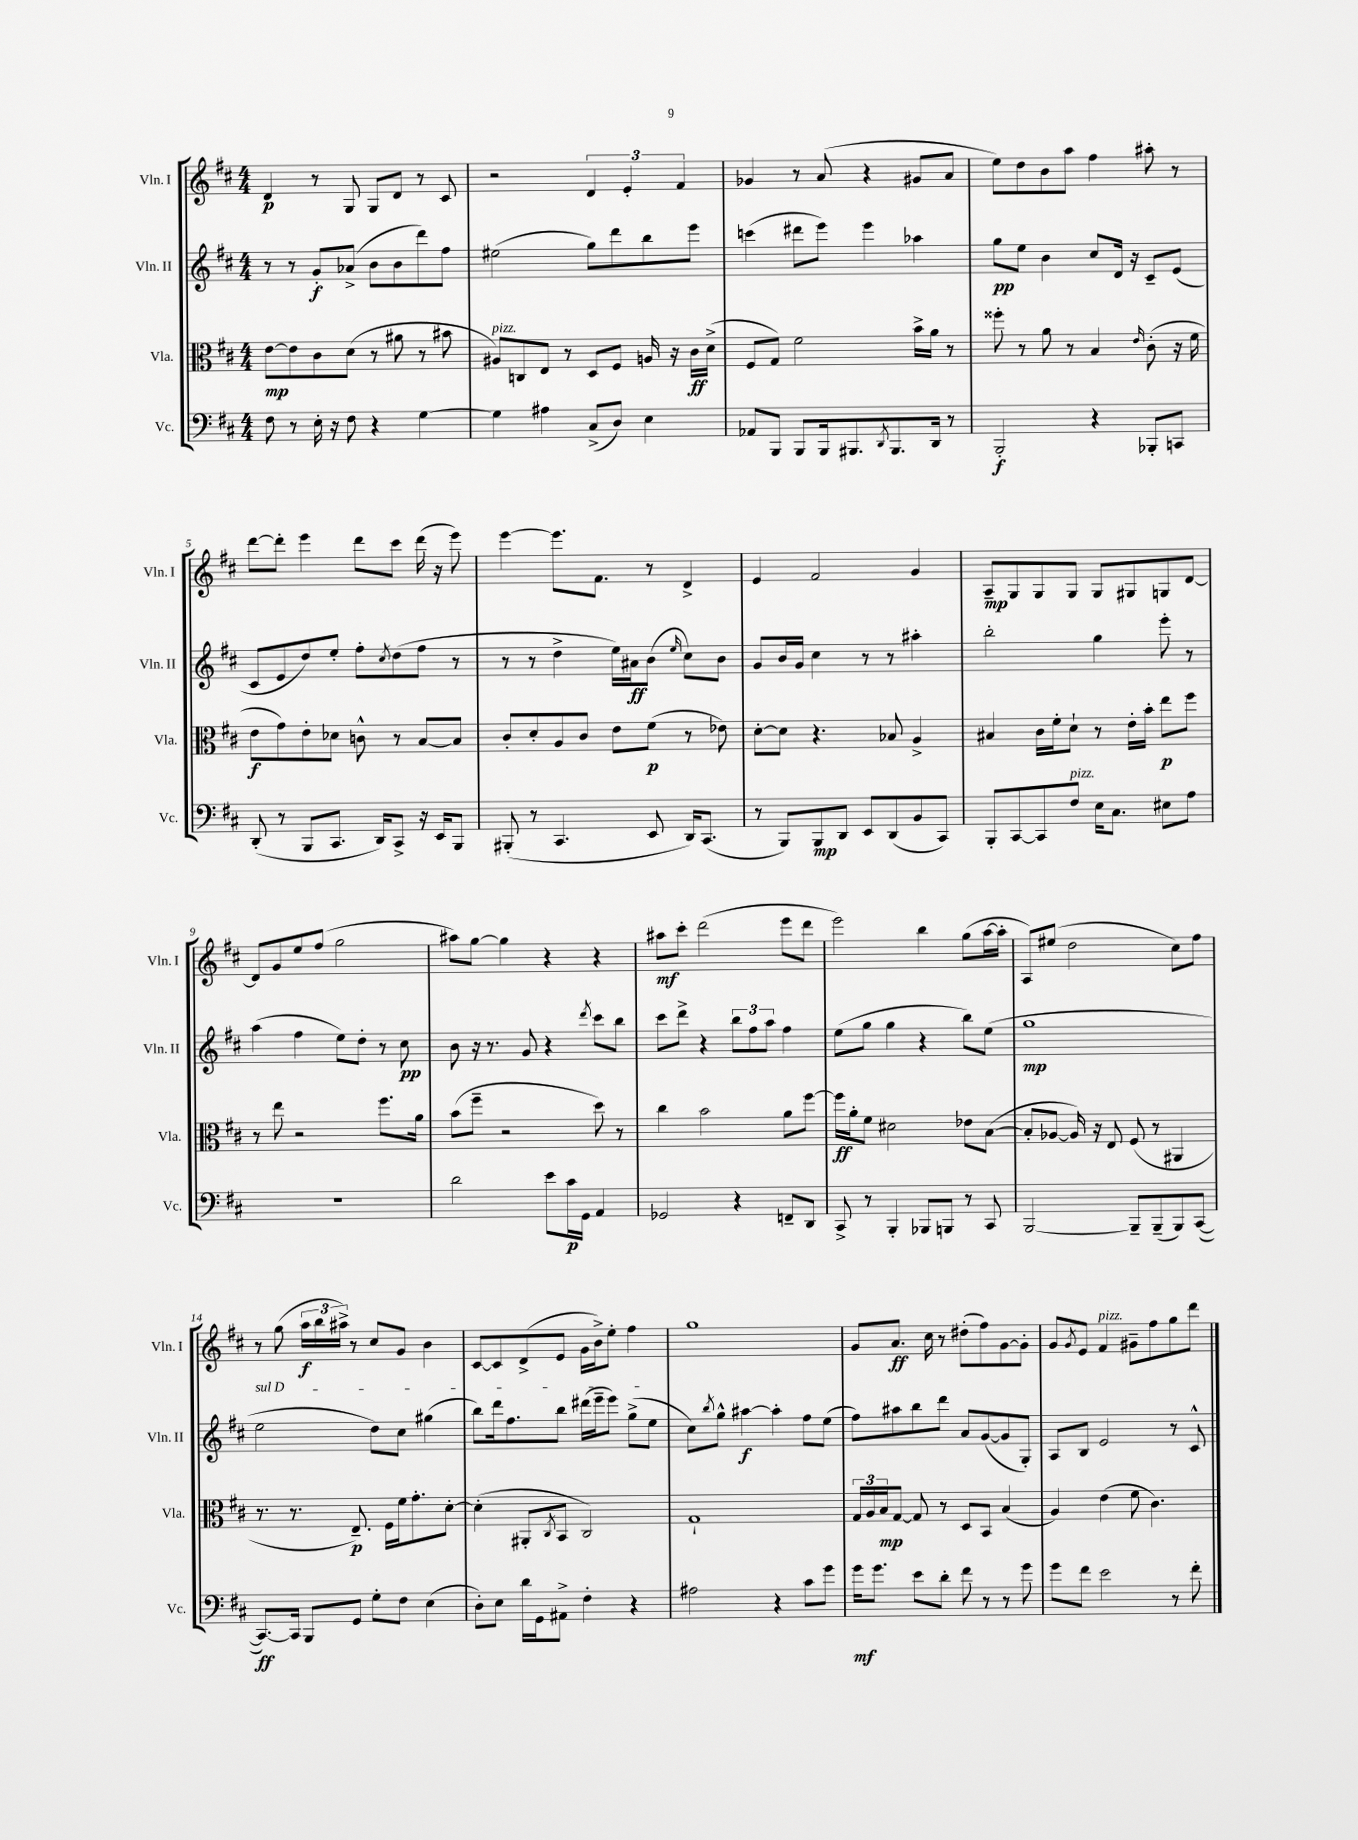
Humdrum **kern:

**kern	**kern	**kern	**kern
*staff4	*staff3	*staff2	*staff1
*clefF4	*clefC3	*clefG2	*clefG2
*k[f#c#]	*k[f#c#]	*k[f#c#]	*k[f#c#]
*M4/4	*M4/4	*M4/4	*M4/4
8F#	[8e	8r	4d
8r	8e]	8r	.
16E'	8c#	8g'	8r
16r	.	.	.
8F#	(8d	(8a-^	8G
4r	8r	8b	8G
.	8a#	8b	8d
[4G	8r	8ddd)	8r
.	8b#	8ff#	8c#
=	=	=	=
4G]	8A#)	(2ee#	2r
.	8C	.	.
4A#	8E	.	.
.	8r	.	.
(8C#^	8D	8gg)	6d
8D)	8F#	8ddd	.
.	.	.	6e'
4E	16A	8bb	.
.	16r	.	.
.	.	.	6f#
.	16c#	8eee	.
.	(16d^	.	.
=	=	=	=
8AA-	8F#	(4ccc	4g-
8BBB	8G)	.	.
8BBB	2f#	8ddd#	8r
16BBB	.	8eee)	(8a
8.BBB#	.	.	.
.	.	4eee	4r
8qDD	.	.	.
8.BBB#	.	.	.
.	16b^	4aa-	8g#
16DD	16a	.	.
8r	8r	.	8a
=	=	=	=
2BBB'	8ff##'	8gg	8ee)
.	8r	8ee	8dd
.	8a	4b	8b
.	8r	.	8aa
4r	4B	8cc#	4ff#
.	.	16d	.
.	.	16r	.
.	16qqe	.	.
8BBB-'	(8c#'	8c#~	8aa#'
8CC	16r	(8e	8r
.	16f#	.	.
=	=	=	=
(8DD'	8e	8c#	[8ddd
8r	8g)	8e	8ddd']
8BBB	8e'	8dd)	4eee
8.CC#	8d-	8ee'	.
.	8c^^	8ff#'	8ddd
16DD)	.	.	.
.	.	8qcc#	.
8CC#^	8r	(8dd	8ccc#
16r	[8B	8ff#	(16ddd
16EE	.	.	16r
8BBB	8B]	8r	8eee)
=	=	=	=
(8BBB#'	8c#'	8r	[4eee
8r	8d'	8r	.
4.CC#	8A	4dd^	8.eee]
.	8c#	.	.
.	.	.	8.f#
.	8e	16ee)	.
.	.	16a#	.
8EE	(8f#	(8b	8r
.	.	16qqee	.
16DD)	8r	8cc#)	4d^
(8.CC#	.	.	.
.	8e-)	8b	.
=	=	=	=
8r	[8d'	8g	4e
8BBB)	8d]	16b	.
.	.	16g	.
8BBB	4.r	4cc#	2f#
8DD	.	.	.
8EE	.	8r	.
(8DD	8B-	8r	.
8BB	4A^	4aa#'	4g
8CC#)	.	.	.
=	=	=	=
8BBB'	4B#	2bb'	8A~
[8CC#	.	.	8G
8CC#]	16c#	.	8G
.	16f#'	.	.
8F#	8d`	.	8G
16E	8r	4gg	8G
8.C#	.	.	.
.	16e'	.	8G#
.	16b'	.	.
8E#	8ee	8eee'	8G
8A	8ff#	8r	[8d
=	=	=	=
1r	8r	(4aa	8d]
.	8ee	.	8g
.	2r	4ff#	8ee
.	.	.	(8ff#
.	.	8ee)	2gg
.	.	8dd'	.
.	8.ff#	8r	.
.	.	8cc#	.
.	16a	.	.
=	=	=	=
2d	(8b	8b	8aa#)
.	8ff#~	16r	[8gg
.	.	8.r	.
.	2r	.	4gg]
.	.	8g	.
8e	.	4r	4r
16c#	.	.	.
16GG	.	.	.
.	.	8qddd	.
4AA	8dd)	8ccc#	4r
.	8r	8bb	.
=	=	=	=
2GG-	4cc#	8ccc#	8aa#
.	.	8ddd^	8ccc#'
.	2b	4r	(2ddd
4r	.	12bb	.
.	.	12ff#	.
.	.	12aa	.
8FF~	8a	4ff#	8eee
8DD	[8ff#	.	8ddd
=	=	=	=
8CC#^	16ff#]	(8ee	2eee)
.	16a'	.	.
8r	8f#	8gg	.
4BBB'	2d#	4gg	.
8BBB-	.	4r	4bb
8BBB	.	.	.
8r	8e-	8bb)	(8gg
8CC#	([8B	(8ee	[16aa
.	.	.	16aa']
=	=	=	=
[2BBB	8B']	1gg	8A)
.	[8A-	.	(8ee#
.	16A-])	.	2dd
.	16r	.	.
.	8E	.	.
8BBB~]	(8F#	.	.
(8BBB~	8r	.	.
8BBB)	4AA#	.	8cc#)
([8CC#	.	.	8ff#
=	=	=	=
8.CC#_)	8.r	2ee	8r
.	.	.	(8gg
16CC#]	8.r	.	.
8BBB	.	.	24aa
.	.	.	24bb
.	.	.	24aa#^)
8GG	8.E~)	.	8r
8G'	.	8dd)	8cc#
.	16F#	.	.
8F#	16f#	8cc#	8g
.	8.g'	.	.
(4E	.	(4gg#	4b
.	[8d'	.	.
=	=	=	=
8D')	(4d']	8bb)	[8c#
8E	.	16ddd	8c#]
.	.	8.ff#	.
16d	8AA#'	.	(8d^
16GG	.	.	.
.	8qC#	.	.
8AA#^	8BB	8bb	8e
4F#'	2C#)	(16ddd#	16g
.	.	16eee~	16b^)
.	.	8eee)	8ee'
4r	.	(8gg^	4ff#
.	.	8ee	.
=	=	=	=
2A#	1G`	8cc#)	1gg
.	.	8qbb	.
.	.	8gg^^	.
.	.	[4aa#	.
4r	.	4aa#']	.
8c#	.	8ff#	.
8g	.	(8ee	.
=	=	=	=
16g	24G	8ff#)	8g
.	24A	.	.
8.g	.	.	.
.	24B	.	.
.	[8G	8aa#	8.a
8e	8G]	8bb	.
.	.	.	16cc#
8d'	8r	8ddd	8r
8f#	8D	8a	(8dd#'
8r	8BB	([8g	8ff#)
8r	(4B	8g]	[8g
8g	.	8G')	8g']
=	=	=	=
8g	4A)	8A	8g
.	.	.	8qg
8f#	.	8B	8e
2e	(4e	2e	4f#
.	8f#	.	8g#~
.	4.c#)	.	8ff#
8r	.	8r	8gg
8f#'	.	8c#^^	8ddd
==	==	==	==
*-	*-	*-	*-
